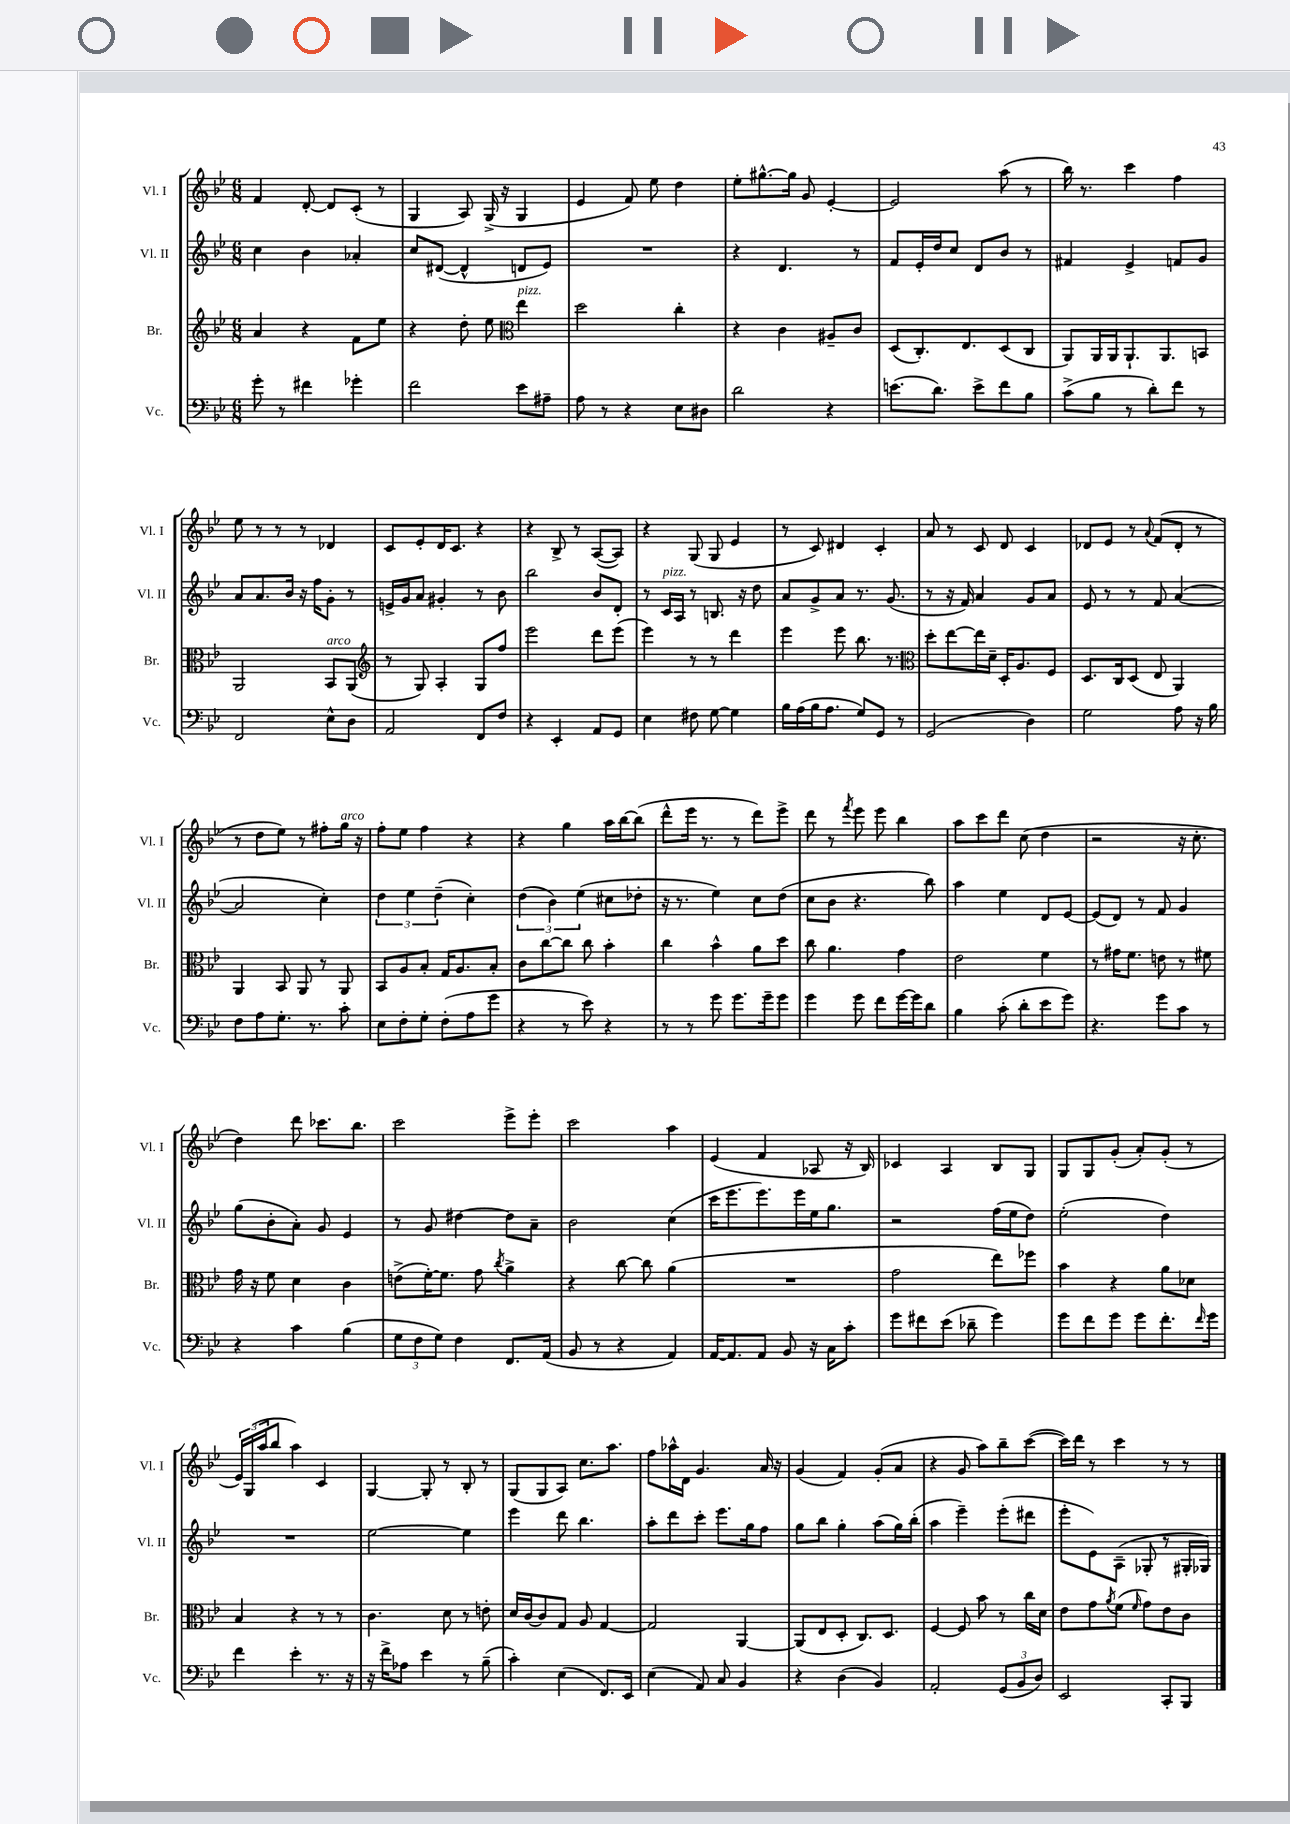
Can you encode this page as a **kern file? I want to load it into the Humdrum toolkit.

**kern	**kern	**kern	**kern
*part4	*part3	*part2	*part1
*staff4	*staff3	*staff2	*staff1
*I"Vc.	*I"Br.	*I"Vl. II	*I"Vl. I
*I'Vc.	*I'Br.	*I'Vl. II	*I'Vl. I
*clefF4	*clefG2	*clefG2	*clefG2
*k[b-e-]	*k[b-e-]	*k[b-e-]	*k[b-e-]
*M6/8	*M6/8	*M6/8	*M6/8
=24	=24	=24	=24
8g'\	4a/	4cc\	4f/
8r	.	.	.
4f#X\	4r	4b-\	[8d'/
.	.	.	8d/L]
4g-X'\	8f\L	4a-X'/	(8c'/J
.	8ee-\J	.	8r
=25	=25	=25	=25
2f\	4r	8cc/L	4G/
.	.	([8d#X/J	.
.	8dd'\	4d#^^/]	8A/)
.	8ee-\	.	(16G^/
.	.	.	16r
*	*clefC3	*	*
!	!LO:TX:a:i:t=pizz.	!	!
8e-\L	4ee-\	8dn/L	4G/
8A#X~\J	.	8e-/J)	.
=26	=26	=26	=26
8A\	2dd\	2.r	4e-/
8r	.	.	.
4r	.	.	8f/)
.	.	.	8ee-\
8E-\L	4cc'\	.	4dd\
8D#X\J	.	.	.
=27	=27	=27	=27
2d\	4r	4r	8ee-'\L
.	.	.	[8.gg#X^^\
.	4c\	4.d/	.
.	.	.	16gg#\Jk]
.	.	.	8g/
4r	8A#X~/L	.	[4e-'/
.	8c/J	8r	.
=28	=28	=28	=28
(8.en\L	(8D/L	8f/L	2e-/]
.	8.C'/)	16e-'/L	.
8.d\J)	.	16dd/J	.
.	.	8cc/J	.
.	8.E-/	.	.
8e^\L	.	8d/L	.
8f\	(8D/	8b-/J	(8aa\
8B-\J	8C/J	8r	8r
=29	=29	=29	=29
(8c^\L	8AA/L)	4f#X/	16bb-\)
.	.	.	8.r
8B-\J	16AA/L	.	.
.	16AA/J	.	.
8r	8.AA`/	4e-^/	4ccc\
8d'\L)	.	.	.
.	8.AA/	.	.
8f\J	.	8fn/L	4ff\
8r	8BBn/J	8g/J	.
!!LO:LB:g=z
=30	=30	=30	=30
2FF/	2AA/	8a/L	8ee-\
.	.	8.a/	8r
.	.	.	8r
.	.	16b-/Jk	.
.	.	16r	8r
.	.	16ff\KL	.
!	!LO:TX:a:i:t=arco	!	!
8E-^^\L	8BB-/L	8g'\J	4d-X/
8D\J	(8AA/J	8r	.
=31	=31	=31	=31
*	*clefG2	*	*
2AA/	8r	16en^/LL	8c/L
.	.	16g/J	.
.	8G/)	8a/J	8e-'/
.	4A'/	4g#X'/	16d/K
.	.	.	8.c/J
8FF/L	8G/L	8r	4r
8F/J	8ff/J	8b-\	.
=32	=32	=32	=32
4r	2eee-\	2bb-\	4r
4EE-'/	.	.	8B-^/
.	.	.	8r
8AA/L	8ddd\L	8b-/L	([8A/L
8GG/J	(8eee-\J	8d'/J	8A/J])
=33	=33	=33	=33
4E-\	4eee-\)	8r	4r
!	!	!LO:TX:a:i:t=pizz.	!
.	.	16c/LL	.
.	.	16A/JJ	.
8F#X\	8r	8r	(8G/
[8G\	8r	8.Bn/	8G/
4G\]	4ddd\	.	4e-/
.	.	16r	.
.	.	8dd\	.
=34	=34	=34	=34
16B-\LL	4eee-\	8a/L	8r
(16A\	.	.	.
16B-\J	.	8g^/	8c/)
8.A\J	.	.	.
.	8eee-\	8a/J	4d#X/
8G/L)	8.bb-\	8.r	.
8GG/J	.	.	4c'/
.	8.r	(8.g/	.
8r	.	.	.
=35	=35	=35	=35
*	*clefC3	*	*
(2GG/	8dd'\L	8r	8a/
.	[8ee-\	16r	8r
.	.	16f/)	.
.	16ee-\L]	4a/	8c/
.	16d~\JJ	.	.
.	16D'/KL	.	8d/
.	8.A/	.	.
4D\)	.	8g/L	4c/
.	8F/J	8a/J	.
=36	=36	=36	=36
2G\	8.D/L	8e-/	8d-X/L
.	.	8r	8e-/J
.	16C/k	.	.
.	(8D/J	8r	8r
.	.	.	8qqa/
.	8E-/	8f/	(8f/L
8A\	4AA/)	([4a/	8d-'/J
16r	.	.	8r
16B-\	.	.	.
!!LO:LB:g=z
=37	=37	=37	=37
8F\L	4AA/	2a/]	8r
8A\	.	.	8dd\L
8.G'\J	8BB-/	.	8ee-\J)
.	8AA/	.	8r
8.r	.	.	.
.	8r	4cc'\)	8ff#X'\L
!	!	!	!LO:TX:a:i:t=arco
8c'\	8AA/	.	16gg\Jk
.	.	.	16r
=38	=38	=38	=38
8E-\L	8BB-/L	6dd\	8ff'\L
8F'\	8A/	.	8ee-\J
.	.	6ee-\	.
8G'\J	8B-'/J	.	4ff\
.	.	(6dd~\	.
(8F'\L	16G/KL	.	.
.	8.A/	.	.
8A\	.	4cc'\)	4r
8g\J	8B-'/J	.	.
=39	=39	=39	=39
4r	8c\L	(6dd\	4r
.	[8cc\	.	.
.	.	6b-\)	.
8r	8cc\J]	.	4gg\
.	.	(6ee-\	.
8e-\)	8cc\	.	.
4r	4b-'\	8cc#X\L	16aa\LL
.	.	.	[16bb-\J
.	.	8dd-X'\J	(8bb-\J]
=40	=40	=40	=40
8r	4cc\	16r	8ddd^^\L
.	.	8.r	.
8r	.	.	16eee-\Jk
.	.	.	8.r
8g\	4b-^^\	4ee-\)	.
8.g\L	.	.	8r
.	8a\L	8cc\L	8ddd\L)
16g~\k	.	.	.
8g\J	8dd\J	(8dd\J	8eee-^\J
=41	=41	=41	=41
4g\	8cc\	8cc\L	8ddd\
.	4.a\	8b-\J	8r
.	.	.	8qfff/
8g\	.	4.r	8eee-\
8f\L	.	.	8eee-\
[16g\L	4g\	.	4bb-\
16g\J]	.	.	.
8d\J	.	8bb-\)	.
=42	=42	=42	=42
4B-\	2e-\	4aa\	8aa\L
.	.	.	8ccc\
(8c'\	.	4ee-\	8ddd\J
8d'\L	.	.	(8cc\
8e-\	4f\	8d/L	4dd\
8g\J)	.	[8e-/J	.
=43	=43	=43	=43
4.r	8r	(8e-/L]	2r
.	16g#X\KL	8d/J)	.
.	8.f\J	.	.
.	.	8r	.
8g\L	8en\	8f/	.
8c\J	8r	4g/	16r
.	.	.	8.cc'\
8r	8f#X\	.	.
!!LO:LB:g=z
=44	=44	=44	=44
4r	16g\	(8gg\L	4dd\)
.	16r	.	.
.	8f\	8b-'\	.
4c\	4d\	8a'\J)	8ddd\
.	.	8g/	8.ccc-X\L
(4B-\	4c\	4e-/	.
.	.	.	8.bb-\J
=45	=45	=45	=45
12G\L	(8en^\L	8r	2ccc\
12F\	.	.	.
.	[16f'\K)	8g/	.
12G\J)	.	.	.
.	8.f\J]	.	.
4F\	.	[4dd#X\	.
.	8g\	.	.
.	8qcc/	.	.
8.FF/L	4a^\	8dd#\L]	8eee-^\L
.	.	8a~\J	8eee-'\J
(16AA/Jk	.	.	.
=46	=46	=46	=46
8BB-/	4r	2b-\	2ccc\
8r	.	.	.
4r	[8cc\	.	.
.	8cc\]	.	.
4AA/)	(4a\	(4cc\	4aa\
=47	=47	=47	=47
[16AA/KL	2.r	16ccc\KL	(4e-/
8.AA/]	.	8.eee-\	.
8AA/J	.	8.eee-\)	4f/
8BB-/	.	.	.
.	.	16eee-\L	.
16r	.	16ee-\J	8A-X/
16C\KL	.	8.gg\J	.
8c'\J	.	.	16r
.	.	.	16B-/)
=48	=48	=48	=48
8g\L	2g\	2r	4c-X/
8f#X\	.	.	.
(8e-\J	.	.	4A/
8d-X~\	.	.	.
4g\)	8ee-\L)	(16ff\LL	8B-/L
.	.	16ee-\J	.
.	8ff-X\J	8dd\J)	8G/J
=49	=49	=49	=49
8g\L	4b-\	(2ee-'\	8G/L
8f\	.	.	8G/
8g\J	4r	.	(8g'/J
8g\L	.	.	8a'/L)
8.f'\	8a\L	4dd\)	(8g'/J
.	8d-X\J	.	8r
16qqf/	.	.	.
16g\Jk	.	.	.
!!LO:LB:g=z
=50	=50	=50	=50
4f\	4B-/	2.r	24e-/LL)
.	.	.	(24G/
.	.	.	24aa/J
.	.	.	8bb-/J
4e-'\	4r	.	4aa\)
8.r	8r	.	4c/
.	8r	.	.
16r	.	.	.
=51	=51	=51	=51
16r	4.c\	[2ee-\	[4G/
16f^\KL	.	.	.
8A-X\J	.	.	.
4e-\	.	.	8G'/]
.	8d\	.	8r
8r	8r	4ee-\]	8B-'/
(8B-~\	8en'\	.	8r
=52	=52	=52	=52
4c'\)	16d/LL	4eee-\	(8G/L
.	[16c/J	.	.
.	8c/]	.	8G/
(4E-\	8G/J	8ddd\	8A/J)
.	8A/	4.bb-\	8.cc\L
8.FF/L)	[4G/	.	.
.	.	.	8.aa\J
16EE-/Jk	.	.	.
=53	=53	=53	=53
(4E-\	2G/]	8aa'\L	8ff\L
.	.	8ddd\	16aa-X^^\L
.	.	.	16d\JJ
8AA/)	.	8ccc'\J	4.g/
8C/	.	8.eee-\L	.
4BB-/	[4AA/	.	.
.	.	16gg\k	.
.	.	8ff\J	16a/
.	.	.	16r
=54	=54	=54	=54
4r	(8AA/L]	8gg\L	(4g/
.	8E-/	8bb-\J	.
(4D\	8D'/J	4gg'\	4f/)
.	8.C/L)	.	.
4BB-/)	.	(8aa\L	(8g'/L
.	8.D/J	.	.
.	.	16gg\L)	8a/J
.	.	(16bb-'\JJ	.
=55	=55	=55	=55
2AA'/	[4F/	4aa\	4r
.	8F/]	4eee-~\)	8g/
.	8b-\	.	8aa\L)
(12GG/L	8r	(8eee-'\L	8bb-~\
12BB-/	.	.	.
.	16cc\LL	8ddd#X\J	([8ccc\J
12D/J)	.	.	.
.	16d\JJ	.	.
=56	=56	=56	=56
2EE-/	8e-\L	8eee-'\L	16ccc\LL])
.	.	.	16ddd\JJ
.	8g\	8e-\)	8r
.	8qa/	.	.
.	(8f\J	(8A~\J	4ccc\
.	16qqf/	.	.
.	8g\L)	8G-X'/	.
8CC'/L	8e-\	8r	8r
8BBB-/J	8c\J	16G#X'/LL	8r
.	.	16G-X/JJ)	.
==	==	==	==
*-	*-	*-	*-
